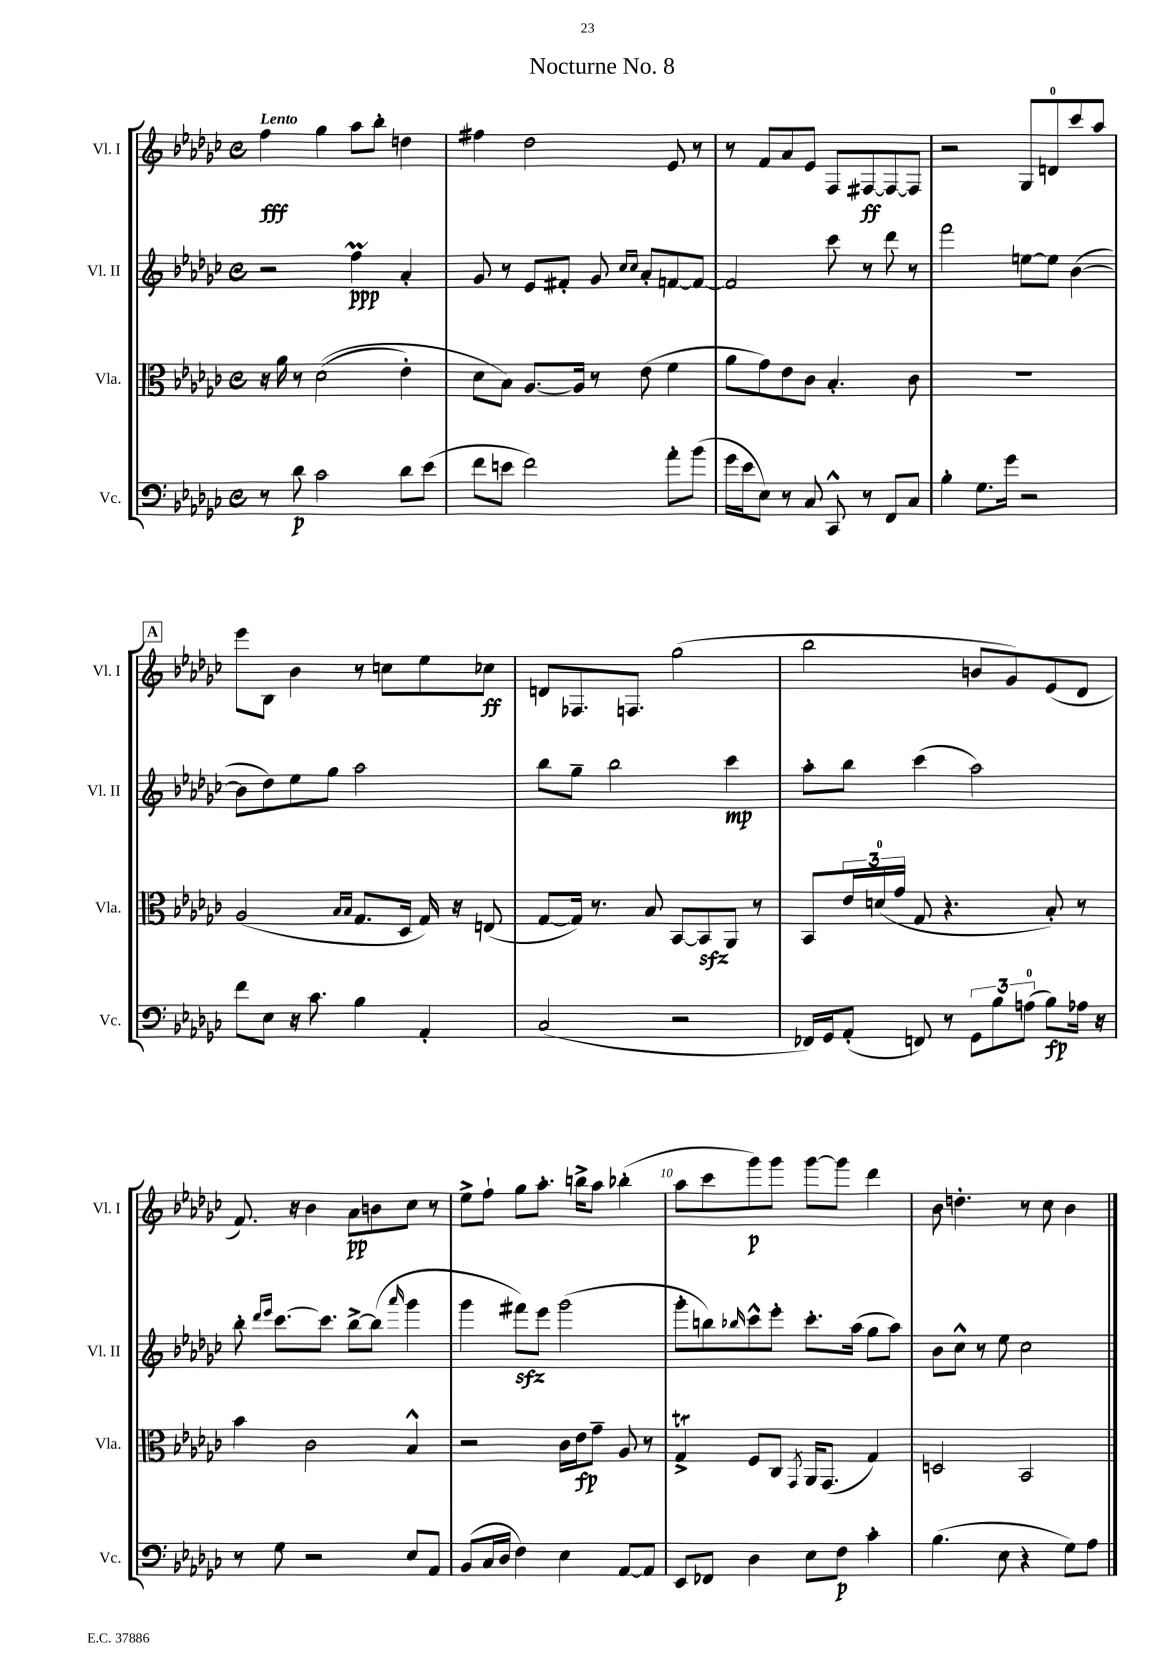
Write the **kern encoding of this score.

**kern	**dynam	**kern	**dynam	**kern	**dynam	**kern	**dynam
*part4	*part4	*part3	*part3	*part2	*part2	*part1	*part1
*staff4	*staff4	*staff3	*staff3	*staff2	*staff2	*staff1	*staff1
*I"Vc.	*	*I"Vla.	*	*I"Vl. II	*	*I"Vl. I	*
*I'Vc.	*	*I'Vla.	*	*I'Vl. II	*	*I'Vl. I	*
*clefF4	*	*clefC3	*	*clefG2	*	*clefG2	*
*k[b-e-a-d-g-c-]	*	*k[b-e-a-d-g-c-]	*	*k[b-e-a-d-g-c-]	*	*k[b-e-a-d-g-c-]	*
*M4/4	*	*M4/4	*	*M4/4	*	*M4/4	*
*met(c)	*	*met(c)	*	*met(c)	*	*met(c)	*
=1	=1	=1	=1	=1	=1	=1	=1
!	!	!	!	!	!	!LO:TX:a:B:t=Lento	!
8r	.	16r	.	2r	.	4ff\	fff
.	.	16a-\	.	.	.	.	.
8d-\	p	8r	.	.	.	.	.
2c-\	.	((2d-\	.	.	.	4gg-\	.
.	.	.	.	4ffm\	ppp	8aa-\L	.
.	.	.	.	.	.	8bb-'\J	.
8d-\L	.	4e-'\)	.	4a-'/	.	4ddn\	.
(8e-\J	.	.	.	.	.	.	.
=2	=2	=2	=2	=2	=2	=2	=2
8f\L	.	8d-\L	.	8g-/	.	4ff#X\	.
8en\J	.	8B-\J)	.	8r	.	.	.
2f\)	.	[8.A-/L	.	8e-/L	.	2dd-\	.
.	.	.	.	8f#X'/J	.	.	.
.	.	16A-/Jk]	.	.	.	.	.
.	.	8r	.	8g-/	.	.	.
.	.	.	.	16qqcc-/LL	.	.	.
.	.	.	.	16qqcc-/JJ	.	.	.
.	.	(8e-\	.	8a-'/L	.	.	.
8a-'\L	.	4f\	.	[8fn/	.	8e-/	.
(8b-\J	.	.	.	8f/J_	.	8r	.
=3	=3	=3	=3	=3	=3	=3	=3
16g-\LL	.	8a-\L	.	2f/]	.	8r	.
16e-\J	.	.	.	.	.	.	.
8E-\J)	.	8g-\)	.	.	.	8f/L	.
8r	.	8e-\	.	.	.	8a-/	.
8C-/	.	8c-\J	.	.	.	8e-/J	.
8CC-^^/	.	4.B-'/	.	8ccc-\	.	8F/L	.
8r	.	.	.	8r	.	[8F#X/	ff
8FF/L	.	.	.	8ddd-\	.	8F#/_	.
8C-/J	.	8c-\	.	8r	.	8F#/J]	.
=4	=4	=4	=4	=4	=4	=4	=4
4B-'\	.	1r	.	2fff\	.	2r	.
8.G-\L	.	.	.	.	.	.	.
16g-\Jk	.	.	.	.	.	.	.
2r	.	.	.	[8een\L	.	8G-/L	.
.	.	.	.	8ee\J]	.	8dn/	.
.	.	.	.	([4b-\	.	8ccc-/	.
.	.	.	.	.	.	8aa-/J	.
!!LO:LB:g=z
!!LO:REH:place=s1:t=A
=5	=5	=5	=5	=5	=5	=5	=5
8f\L	.	(2A-/	.	8b-\L]	.	8eee-\L	.
8E-\J	.	.	.	8dd-\)	.	8B-\J	.
16r	.	.	.	8ee-\	.	4b-\	.
8.c-\	.	.	.	.	.	.	.
.	.	.	.	8gg-\J	.	.	.
.	.	16qqB-/LL	.	.	.	.	.
.	.	16qqB-/JJ	.	.	.	.	.
4B-\	.	8.G-/L	.	2aa-\	.	8r	.
.	.	.	.	.	.	8ccn\L	.
.	.	16D-/Jk	.	.	.	.	.
4AA-'/	.	16G-/)	.	.	.	8ee-\	.
.	.	16r	.	.	.	.	.
.	.	(8En/	.	.	.	8cc-X\J	ff
=6	=6	=6	=6	=6	=6	=6	=6
(2C-/	.	[8G-/L	.	8bb-\L	.	8dn/L	.
.	.	16G-/Jk])	.	8gg-~\J	.	8.F-X/	.
.	.	8.r	.	.	.	.	.
.	.	.	.	2bb-\	.	.	.
.	.	.	.	.	.	8.Fn/J	.
.	.	8B-/	.	.	.	.	.
2r	.	[8BB-/L	.	.	.	(2gg-\	.
.	.	8BB-zz/]	.	.	.	.	.
.	.	8AA-/J	.	4ccc-\	mp	.	.
.	.	8r	.	.	.	.	.
=7	=7	=7	=7	=7	=7	=7	=7
16FF-X/LL)	.	8BB-/L	.	8aa-'\L	.	2bb-\	.
16GG-/J	.	.	.	.	.	.	.
(8AA-'/J	.	24e-/L	.	8bb-\J	.	.	.
.	.	(24dn/	.	.	.	.	.
.	.	24g-/JJ	.	.	.	.	.
8FFn/)	.	8G-/	.	(4ccc-\	.	.	.
8r	.	4.r	.	.	.	.	.
12GG-\L	.	.	.	2aa-\)	.	8bn/L	.
12B-\	.	.	.	.	.	.	.
.	.	.	.	.	.	8g-/)	.
(12An\J	.	.	.	.	.	.	.
8B-\L)	fp	8B-'/)	.	.	.	(8e-/	.
16A-X\Jk	.	8r	.	.	.	8d-/J	.
16r	.	.	.	.	.	.	.
!!LO:LB:g=z
=8	=8	=8	=8	=8	=8	=8	=8
8r	.	4b-\	.	8bb-'\	.	8.f/)	.
.	.	.	.	16qqddd-/LL	.	.	.
.	.	.	.	16qqeee-/JJ	.	.	.
8G-\	.	.	.	[8.ccc-\L	.	.	.
.	.	.	.	.	.	16r	.
2r	.	2c-\	.	.	.	4b-\	.
.	.	.	.	8.ccc-\J]	.	.	.
.	.	.	.	[8bb-^\L	.	8a-\L	pp
.	.	.	.	(8bb-\J]	.	8bn\	.
.	.	.	.	16qqaaa-/	.	.	.
8E-/L	.	4B-^^/	.	4ggg-\	.	8cc-\J	.
8AA-/J	.	.	.	.	.	8r	.
=9	=9	=9	=9	=9	=9	=9	=9
(8BB-/L	.	2r	.	4ggg-\	.	8ee-^\L	.
16C-/L	.	.	.	.	.	8ff`\J	.
16D-/JJ	.	.	.	.	.	.	.
4F\)	.	.	.	8fff#Xzz\L)	.	8gg-\L	.
.	.	.	.	8eee-\J	.	8.aa-'\J	.
4E-\	.	16c-\LL	.	(2ggg-\	.	.	.
.	.	16e-\J	fp	.	.	16bbn^\KL	.
.	.	8g-~\J	.	.	.	8aa-\J	.
[8AA-/L	.	8A-/	.	.	.	(4bb-X'\	.
8AA-/J]	.	8r	.	.	.	.	.
=10	=10	=10	=10	=10	=10	=10	=10
8EE-/L	.	4G-T^/	.	8ggg-'\L	.	8aa-\L	.
8FF-X/J	.	.	.	8bbn\)	.	8ccc-\	.
.	.	.	.	16qqbb-X/	.	.	.
4D-\	.	8F/L	.	8ccc-^^\	.	8ggg-\)	p
.	.	8C-/J	.	8eee-'\J	.	8ggg-\J	.
.	.	8qGG-/	.	.	.	.	.
8E-\L	.	16AA-/KL	.	8.ccc-'\L	.	[8ggg-\L	.
.	.	(8.GG-/J	.	.	.	.	.
8F\J	p	.	.	.	.	8ggg-\J]	.
.	.	.	.	(16aa-\Jk	.	.	.
4c-'\	.	4G-/)	.	8gg-\L	.	4ddd-\	.
.	.	.	.	8aa-\J)	.	.	.
=11	=11	=11	=11	=11	=11	=11	=11
(4.B-\	.	2Dn/	.	8b-\L	.	8b-\	.
.	.	.	.	8cc-^^\J	.	4.ddn'\	.
.	.	.	.	8r	.	.	.
8E-\	.	.	.	8ee-\	.	.	.
4r	.	2BB-/	.	2cc-\	.	8r	.
.	.	.	.	.	.	8cc-\	.
8G-\L)	.	.	.	.	.	4b-\	.
8A-\J	.	.	.	.	.	.	.
==	==	==	==	==	==	==	==
*-	*-	*-	*-	*-	*-	*-	*-
